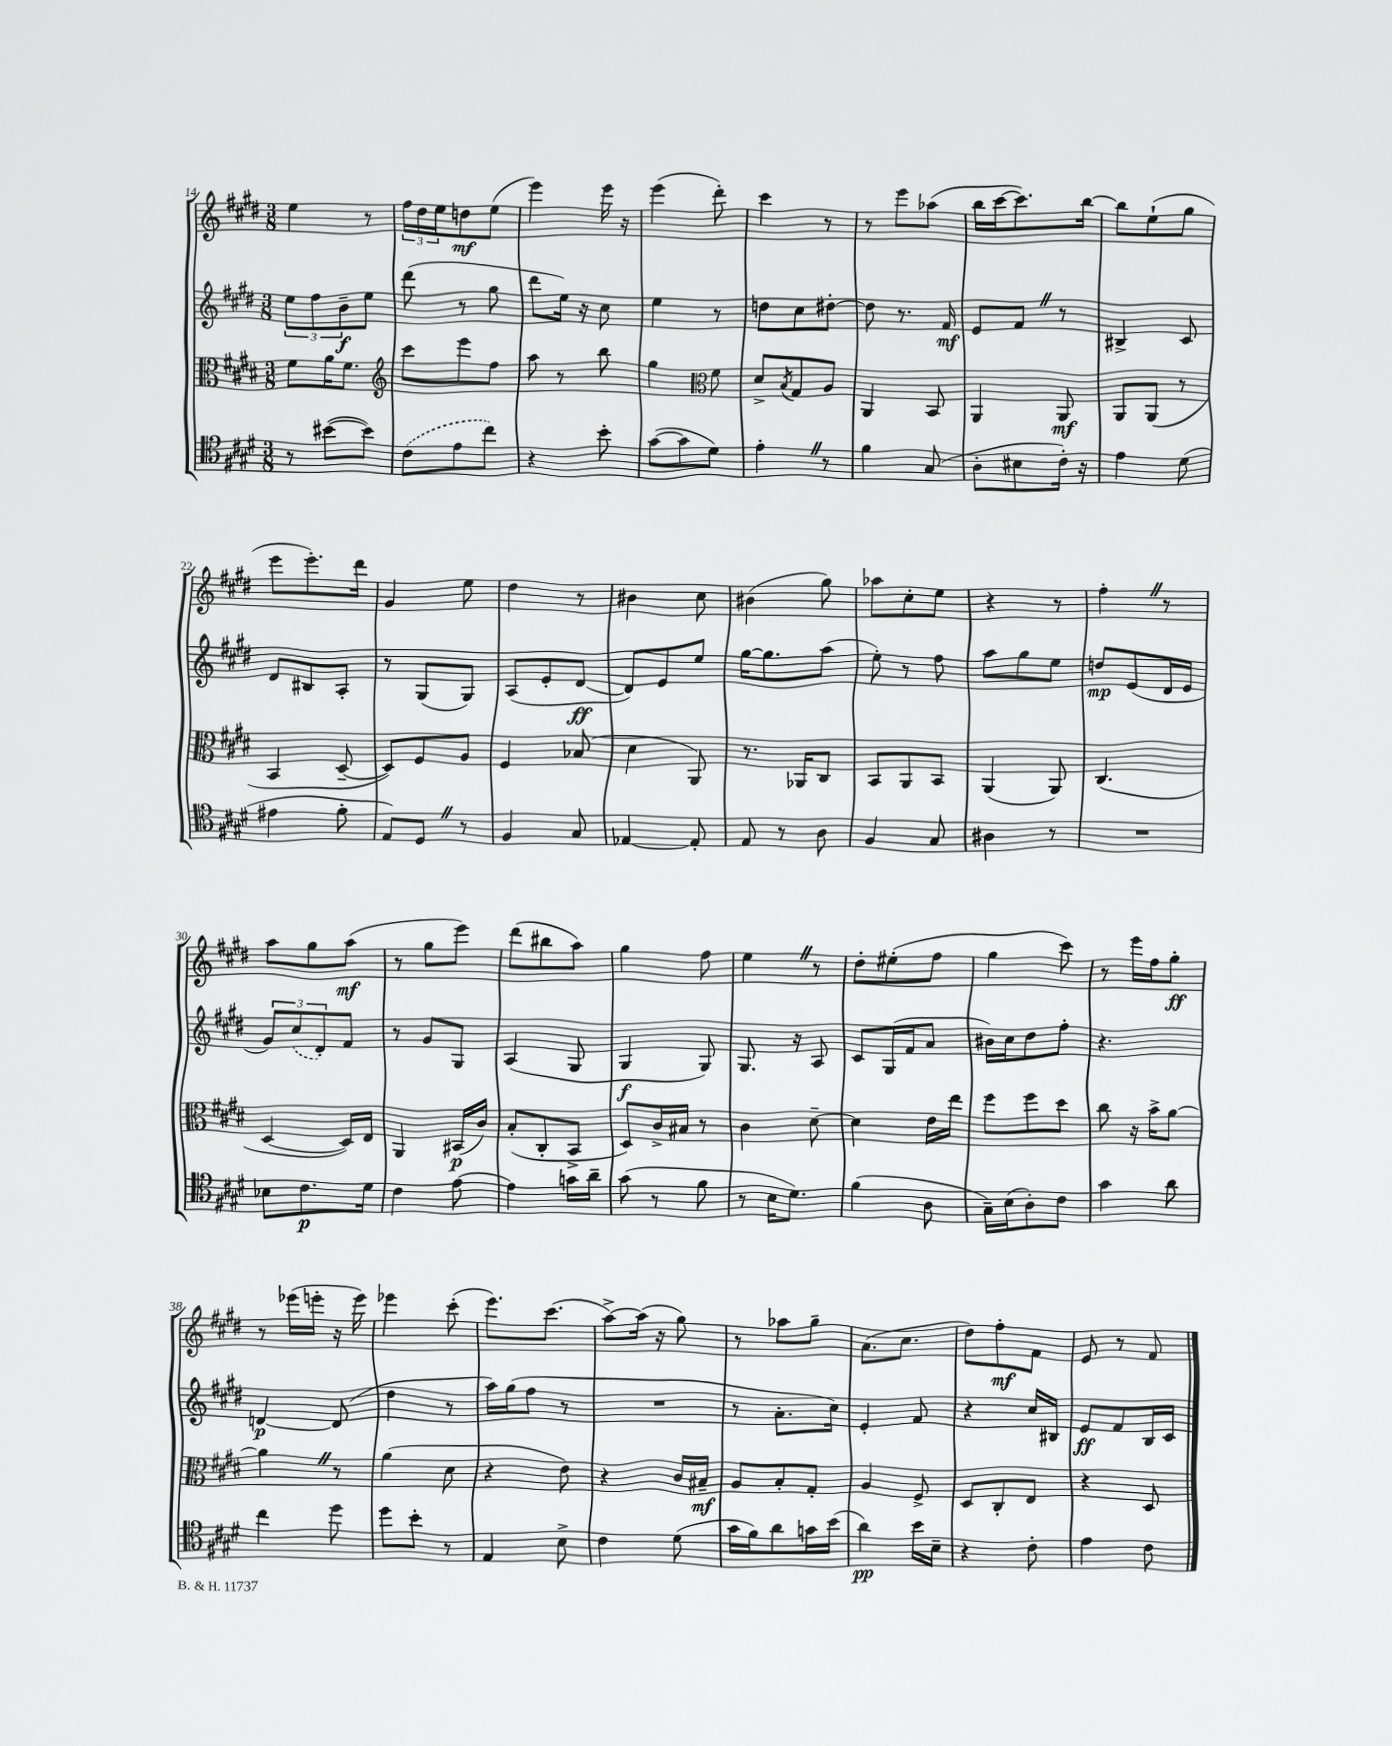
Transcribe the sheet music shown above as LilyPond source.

<<
\new StaffGroup <<
\new Staff = "s0" {
    \clef treble \key e \major \numericTimeSignature \time 3/8
    e''4 r8 |
    \tuplet 3/2 { fis''16 dis''16 e''16 } d''8\mf e''8( |
    e'''4) e'''16 r16 |
    e'''4( dis'''8-.) |
    cis'''4 r8 |
    r8 e'''8 aes''8( |
    b''16 cis'''16~ cis'''8.) b''16~ |
    b''8 e''8-!( gis''8 |
    e'''8 e'''8.-.) dis'''16 |
    gis'4 e''8 |
    dis''4 r8 |
    bis'4 cis''8 |
    bis'4( gis''8) |
    aes''8 cis''8-. e''8 |
    r4 r8 |
    fis''4-. \once \override BreathingSign.text = \markup { \musicglyph "scripts.caesura.straight" } \breathe r8 |
    a''8 gis''8 a''8\mf( |
    r8 gis''8 e'''8) |
    dis'''8( bis''8 a''8) |
    gis''4 fis''8 |
    e''4 \once \override BreathingSign.text = \markup { \musicglyph "scripts.caesura.straight" } \breathe r8 |
    dis''8-. eis''8-.( fis''8 |
    gis''4 cis'''8) |
    r8 e'''16 fis''16 gis''8-.\ff |
    r8 ees'''16( e'''16-. r16 e'''16) |
    ees'''4 cis'''8-.( |
    e'''8.) cis'''8.( |
    a''8~->) a''16( r16 gis''8) |
    r8 aes''8 gis''8-- |
    a'8.( cis''8. |
    dis''8) fis''8-.\mf fis'8 |
    e'8 r8 fis'8 \bar "|." |
}
\new Staff = "s1" {
    \clef treble \key e \major \numericTimeSignature \time 3/8
    \tuplet 3/2 { e''8 fis''8 b'8--\f } e''8 |
    dis'''8( r8 gis''8 |
    dis'''8 e''16) r16 cis''8 |
    e''4 r8 |
    d''8 cis''8 dis''8~-. |
    dis''8 r8. fis'16\mf |
    e'8 fis'8 \once \override BreathingSign.text = \markup { \musicglyph "scripts.caesura.straight" } \breathe r8 |
    bis4-> cis'8 |
    dis'8 bis8 a8-. |
    r8 gis8( gis8) |
    a8( e'8-. dis'8~\ff |
    dis'8) e'8 e''8 |
    gis''16~ gis''8. a''8( |
    e''8-.) r8 fis''8 |
    a''8 gis''8 e''8 |
    d''8\mp e'8( dis'16 e'16 |
    \tuplet 3/2 { gis'8) \once \slurDashed cis''8( dis'8-.) } fis'8 |
    r8 gis'8 gis8 |
    a4( gis8 |
    gis4\f gis8) |
    gis8. r16 a8 |
    cis'8 gis16( fis'16 a'8 |
    bis'16) cis''16 dis''8 fis''8-. |
    r4. |
    d'4~\p d'8( |
    dis''4 r8 |
    a''16) gis''16( fis''8 r8 |
    R4. |
    r8 a'8.-. cis''16) |
    e'4-. fis'8 |
    r4 cis''16 bis16 |
    e'8\ff fis'8 b16 cis'16 \bar "|." |
}
\new Staff = "s2" {
    \clef alto \key e \major \numericTimeSignature \time 3/8
    fis'8 a'16 fis'8. |
    \clef treble cis'''8 e'''8 fis''8 |
    a''8 r8 b''8 |
    gis''4 \clef alto fis'8 |
    dis'8-> \acciaccatura { b8 } gis8 a8 |
    a,4 b,8 |
    a,4 a,8\mf |
    a,8 a,8( r8 |
    b,4 dis8~-- |
    dis8) fis8 a8 |
    fis4 bes8( |
    dis'4 a,8) |
    r8. aes,16 cis8 |
    b,8 a,8 b,8 |
    a,4( a,8) |
    cis4.( |
    dis4~ dis16) e16 |
    a,4 bis,16\p( cis'16) |
    b8-.( cis8-. b,8-> |
    dis8) cis'16-> bis16 r8 |
    cis'4 dis'8~-- |
    dis'4 e'16 e''16 |
    fis''8 fis''8 dis''8 |
    cis''8 r16 b'16-> a'8~ |
    a'4 \once \override BreathingSign.text = \markup { \musicglyph "scripts.caesura.straight" } \breathe r8 |
    a'4( dis'8 |
    r4 e'8) |
    r4 cis'16 bis16--\mf |
    a8 b8-. gis8-. |
    a4 fis8-> |
    dis8 cis8-. e8 |
    r4 dis8 \bar "|." |
}
\new Staff = "s3" {
    \clef tenor \key e \major \numericTimeSignature \time 3/8
    r8 bis'8~( bis'8) |
    \once \slurDashed cis'8( e'8 cis''8) |
    r4 b'8-. |
    gis'8~( gis'8 dis'8) |
    e'4-. \once \override BreathingSign.text = \markup { \musicglyph "scripts.caesura.straight" } \breathe r8 |
    fis'4 gis8( |
    a8-. bis8 cis'16-.) r16 |
    e'4 dis'8( |
    eis'4 fis'8-. |
    e8) dis8 \once \override BreathingSign.text = \markup { \musicglyph "scripts.caesura.straight" } \breathe r8 |
    fis4 gis8 |
    ees4~ ees8-. |
    e8 r8 a8 |
    fis4 gis8 |
    ais4 r8 |
    R4. |
    bes8 cis'8.\p dis'16 |
    cis'4 e'8~ |
    e'4 g'16 a'16-- |
    gis'8( r8 fis'8 |
    r8 b16 dis'8.) |
    fis'4( a8 |
    gis16--) b16( a8-.) cis'8 |
    gis'4 a'8 |
    cis''4 dis''8 |
    dis''8 b'8-. r8 |
    e4 b8-> |
    cis'4 dis'8( |
    gis'16 fis'16) a'8 g'16 b'16( |
    a'4\pp) b'16 b16-- |
    r4 cis'8-. |
    e'4 cis'8 \bar "|." |
}
>>
>>
\layout { \context { \Score currentBarNumber = #14 } }
